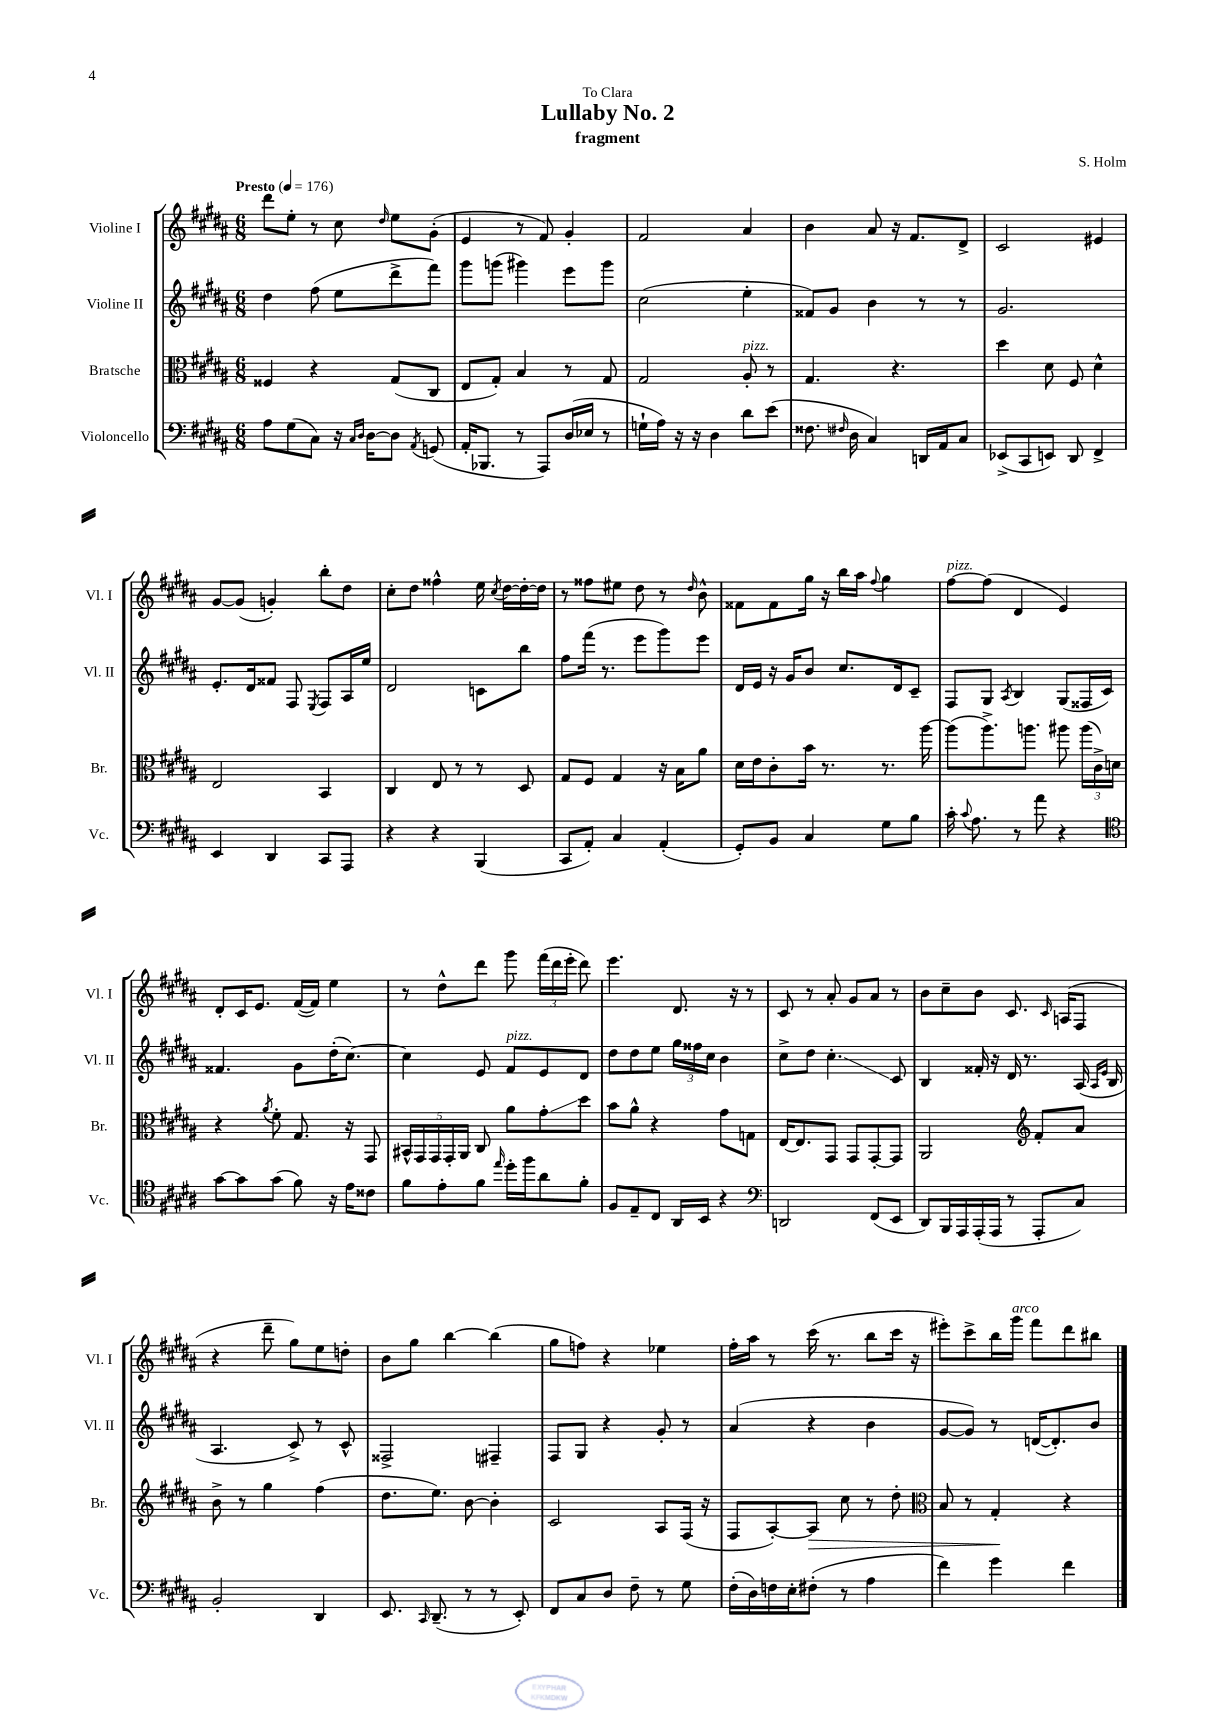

**kern	**kern	**kern	**kern
*staff4	*staff3	*staff2	*staff1
*clefF4	*clefC3	*clefG2	*clefG2
*k[f#c#g#d#a#]	*k[f#c#g#d#a#]	*k[f#c#g#d#a#]	*k[f#c#g#d#a#]
*M6/8	*M6/8	*M6/8	*M6/8
*MM176	*MM176	*MM176	*MM176
8A#	4F##	4dd#	8ddd#
(8G#	.	.	8ee'
8C#)	4r	(8ff#	8r
16r	.	8ee	8cc#
16qqC#	.	.	.
16qqD#	.	.	.
[16D#	.	.	.
.	.	.	16qqdd#
8D#]	(8G#	8ddd#^	8ee
8qAA#	.	.	.
(8GG	8C#	8fff#)	(8g#'
=	=	=	=
16AA#'	8E	8ggg#	4e
8.BBB-	.	.	.
.	8G#')	(8ggg	.
8r	4B	4ggg#)	8r
8AAA#)	.	.	8f#)
(16D#	8r	8eee	4g#'
16E-	.	.	.
8r	8G#	8ggg#	.
=	=	=	=
16G`	2G#	(2cc#	2f#
16A#)	.	.	.
16r	.	.	.
16r	.	.	.
4D#	.	.	.
8d#	8A#'	4ee'	4a#
(8e	8r	.	.
=	=	=	=
8.F##	4.G#	8f##)	4b
.	.	8g#	.
16qqF#	.	.	.
16D#	.	.	.
4C#)	.	4b	8a#
.	4.r	.	16r
.	.	.	8.f#
16DD	.	8r	.
16AA#	.	.	.
8C#	.	8r	8d#^
=	=	=	=
(8EE-^	4dd#	2.g#	2c#
8CC#	.	.	.
8EE)	8d#	.	.
8DD#	8F#	.	.
4FF#^	4d#^^	.	4e#
=	=	=	=
4EE	2E	8.e'	[8g#
.	.	.	(8g#]
.	.	16d#	.
4DD#	.	8f##	4g')
.	.	8F#	.
.	.	8qE	.
8CC#	4BB	8F#	8bb'
8AAA#	.	16A#	8dd#
.	.	16ee	.
=	=	=	=
4r	4C#	2d#	8cc#'
.	.	.	8dd#
4r	8E	.	4ff##^^
.	8r	.	.
(4BBB	8r	8c	16ee
.	.	.	8qcc#
.	.	.	[16dd#
.	8D#	8bb	16dd#'_
.	.	.	16dd#]
=	=	=	=
8CC#	8G#	8ff#	8r
8AA#')	8F#	(16fff#	8ff##
.	.	8.r	.
4C#	4G#	.	8ee#
.	.	8eee	8dd#
(4AA#'	16r	8ggg#)	8r
.	16B	.	.
.	.	.	16qqdd#
.	8a#	8eee	8b^^
=	=	=	=
8GG#')	16d#	16d#	8f##
.	16e	16e	.
8BB	8c#'	16r	8f##
.	.	16g#	.
4C#	16b	8b	16gg#
.	8.r	.	16r
.	.	8.cc#	16bb
.	.	.	16aa#
.	.	.	8qqff#
8G#	8.r	.	4gg#
.	.	16d#	.
8B	.	8c#~	.
.	[16aa#	.	.
=	=	=	=
16c#'	(8aa#]	8F#	[8ff#
8qqc#	.	.	.
8.A#	.	.	.
.	8.aa#^)	8G#	(8ff#]
.	.	8qA#	.
8r	.	4B	4d#
.	8.aa	.	.
8a#	.	.	.
4r	8aa#	(8G#	4e)
.	(24aa#	16F##	.
.	24c#^)	.	.
.	.	16c#)	.
.	24d	.	.
=	=	=	=
*clefC4	*	*	*
[8g#	4r	4.f##	8d#'
8g#]	.	.	16c#
.	.	.	8.e
.	8qa#	.	.
(8g#	8f#'	.	.
8f#)	8.G#	8g#	([16f#
.	.	.	16f#])
16r	.	(16dd#'	4ee
16e	16r	[8.cc#)	.
8c##	8GG#	.	.
=	=	=	=
8f#	20BB#^^	4cc#]	8r
.	20GG#	.	.
.	20GG#	.	.
8e'	.	.	8dd#^^
.	20GG#'	.	.
.	20AA#	.	.
8f#	8C#	8e	8ddd#
16qqee	.	.	.
16dd#'	8a#	8f#	8ggg#
16ff#	.	.	.
8a#	8g#'	8e	(24fff#
.	.	.	24ddd#
.	.	.	24eee'
8f#'	8dd#	8d#	8ddd#)
=	=	=	=
8F#	8b	8dd#	4.eee
8E~	8a#^^	8dd#	.
8C#	4r	8ee	.
16AA#	.	24gg#	8.d#
.	.	24ff##	.
16BB	.	.	.
.	.	24cc#	.
4r	8g#	4b	.
.	.	.	16r
.	8G	.	8r
=	=	=	=
*clefF4	*	*	*
2DD	[16E	8cc#^	8c#
.	8.E]	.	.
.	.	8dd#	8r
.	8GG#	4.cc#'	8a#'
.	8GG#	.	8g#
(8FF#	[8GG#'	.	8a#
8EE	8GG#]	8c#	8r
=	=	=	=
8DD#)	2AA#	4B	8b
16BBB	.	.	8cc#~
16AAA#	.	.	.
(16AAA#'	.	16f##'	8b
16AAA#	.	16r	.
8r	.	16d#	8.c#
.	.	8.r	.
*	*clefG2	*	*
8AAA#'	8f#'	.	.
.	.	.	16qqc#
.	.	.	(16A
8C#)	8a#	(16A#	8F#
.	.	16qqA#	.
.	.	16qqe	.
.	.	16B	.
=	=	=	=
2BB'	8b^	4.A#	4r
.	8r	.	.
.	4gg#	.	8ddd#~
.	.	8c#^)	8gg#)
4DD#	(4ff#	8r	8ee
.	.	8c#^^	8dd'
=	=	=	=
8.EE	8.dd#	2F##^	8b
.	.	.	8gg#
16qqCC#	.	.	.
(8.DD#~	8.ee)	.	.
.	.	.	[4bb
8r	[8b	.	.
8r	4b']	4F#~	(4bb]
8EE')	.	.	.
=	=	=	=
8FF#	2c#	8F#	8gg#
8C#	.	8G#	8ff)
8D#	.	4r	4r
8F#~	.	.	.
8r	8A#	8g#'	4ee-
8G#	(16F#	8r	.
.	16r	.	.
=	=	=	=
(16F#'	8F#	(4a#	16ff#'
16D#)	.	.	16aa#
16F	[8A#')	.	8r
16E'	.	.	.
(8F#'	8A#]	4r	(16ccc#
.	.	.	8.r
8r	8cc#	.	.
4A#	8r	4b	8bb
.	8dd#'	.	16ccc#
.	.	.	16r
=	=	=	=
*	*clefC3	*	*
4f#)	8B	[8g#	8eee#')
.	8r	8g#])	8ccc#^
4g#	4G#'	8r	16bb
.	.	.	16ggg#
.	.	([16d	8fff#
.	.	8.d'])	.
4f#	4r	.	8ddd#
.	.	8b	8bb#
==	==	==	==
*-	*-	*-	*-
